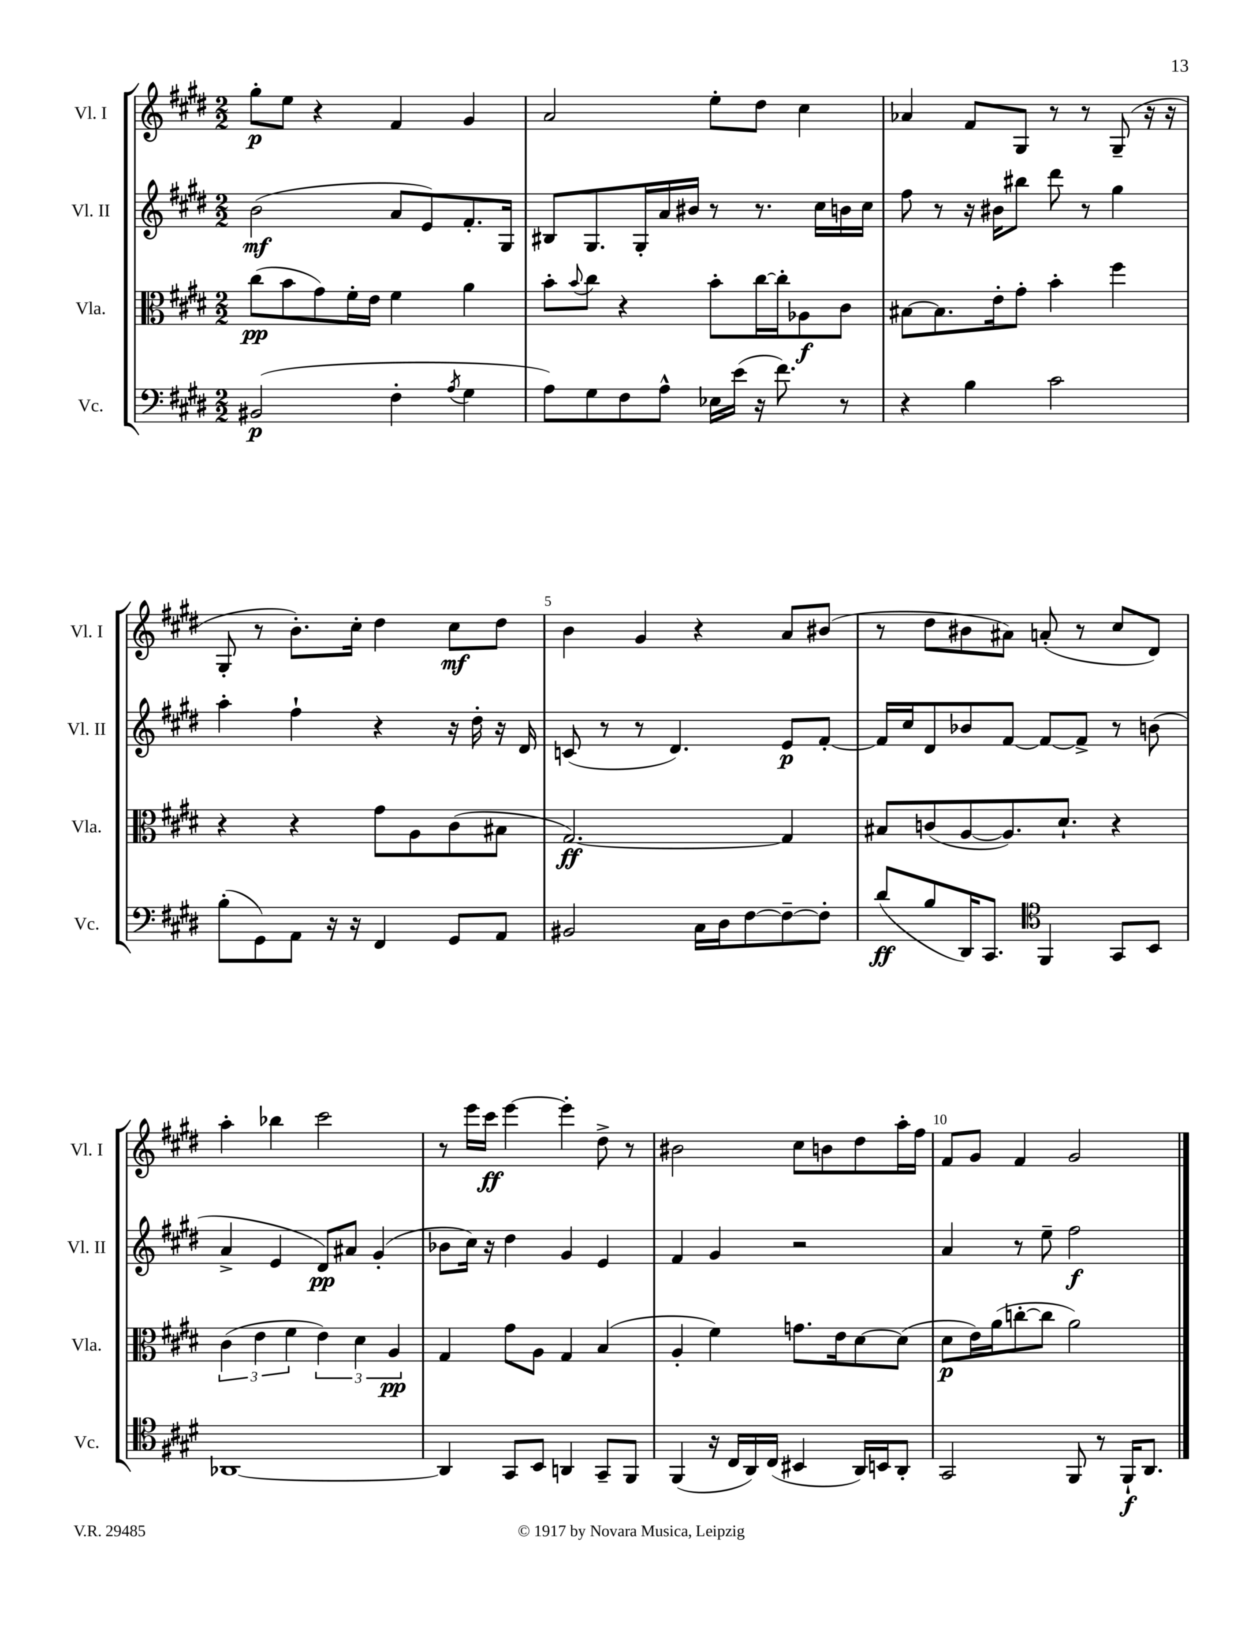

**kern	**dynam	**kern	**dynam	**kern	**dynam	**kern	**dynam
*part4	*part4	*part3	*part3	*part2	*part2	*part1	*part1
*staff4	*staff4	*staff3	*staff3	*staff2	*staff2	*staff1	*staff1
*I"Vc.	*	*I"Vla.	*	*I"Vl. II	*	*I"Vl. I	*
*I'Vc.	*	*I'Vla.	*	*I'Vl. II	*	*I'Vl. I	*
*clefF4	*	*clefC3	*	*clefG2	*	*clefG2	*
*k[f#c#g#d#]	*	*k[f#c#g#d#]	*	*k[f#c#g#d#]	*	*k[f#c#g#d#]	*
*M2/2	*	*M2/2	*	*M2/2	*	*M2/2	*
=1	=1	=1	=1	=1	=1	=1	=1
(2BB#X/	p	(8cc#\L	pp	(2b\	mf	8gg#'\L	p
.	.	8b\	.	.	.	8ee\J	.
.	.	8g#\)	.	.	.	4r	.
.	.	16f#'\L	.	.	.	.	.
.	.	16e\JJ	.	.	.	.	.
4F#'\	.	4f#\	.	8a/L	.	4f#/	.
.	.	.	.	8e/)	.	.	.
8qA/	.	.	.	.	.	.	.
4G#\	.	4a\	.	8.f#'/	.	4g#/	.
.	.	.	.	16G#/Jk	.	.	.
=2	=2	=2	=2	=2	=2	=2	=2
8A\L)	.	8b'\L	.	8B#X/L	.	2a/	.
.	.	8qqb/	.	.	.	.	.
8G#\	.	8cc#\J	.	8.G#/	.	.	.
8F#\	.	4r	.	.	.	.	.
.	.	.	.	16G#'/L	.	.	.
8A^^\J	.	.	.	16a/	.	.	.
.	.	.	.	16b#X/JJ	.	.	.
16E-X\LL	.	8b'\L	.	8r	.	8ee'\L	.
(16e\JJ	.	.	.	.	.	.	.
16r	.	[16cc#\L	.	8.r	.	8dd#\J	.
8.f#\)	.	16cc#'\J]	.	.	.	.	.
.	.	8A-X\	f	.	.	4cc#\	.
.	.	.	.	16cc#\LL	.	.	.
8r	.	8c#\J	.	16bn\	.	.	.
.	.	.	.	16cc#\JJ	.	.	.
=3	=3	=3	=3	=3	=3	=3	=3
4r	.	[8B#X\L	.	8ff#\	.	4a-X/	.
.	.	8.B#\]	.	8r	.	.	.
4B\	.	.	.	16r	.	8f#/L	.
.	.	16e'\k	.	16b#X\KL	.	.	.
.	.	8g#'\J	.	8bb#X\J	.	8G#/J	.
2c#\	.	4b'\	.	8ddd#\	.	8r	.
.	.	.	.	8r	.	8r	.
.	.	4ff#\	.	4gg#\	.	(8G#~/	.
.	.	.	.	.	.	16r	.
.	.	.	.	.	.	16r	.
!!LO:LB:g=z
=4	=4	=4	=4	=4	=4	=4	=4
(8B'\L	.	4r	.	4aa'\	.	8G#'/	.
8GG#\)	.	.	.	.	.	8r	.
8AA\J	.	4r	.	4ff#`\	.	8.b'\L)	.
16r	.	.	.	.	.	.	.
16r	.	.	.	.	.	16cc#'\Jk	.
4FF#/	.	8g#\L	.	4r	.	4dd#\	.
.	.	8A\	.	.	.	.	.
8GG#/L	.	(8c#\	.	16r	.	8cc#\L	mf
.	.	.	.	16dd#'\	.	.	.
8AA/J	.	8B#X\J	.	16r	.	8dd#\J	.
.	.	.	.	16d#/	.	.	.
=5	=5	=5	=5	=5	=5	=5	=5
2BB#X/	.	[2.G#/)	ff	(8cn/	.	4b\	.
.	.	.	.	8r	.	.	.
.	.	.	.	8r	.	4g#/	.
.	.	.	.	4.d#/)	.	.	.
16C#\LL	.	.	.	.	.	4r	.
16D#\J	.	.	.	.	.	.	.
[8F#\	.	.	.	.	.	.	.
8F#~\_	.	4G#/]	.	8e/L	p	8a/L	.
8F#'\J]	.	.	.	[8f#'/J	.	(8b#X/J	.
=6	=6	=6	=6	=6	=6	=6	=6
(8d#/L	ff	8B#X/L	.	16f#/LL]	.	8r	.
.	.	.	.	16cc#/J	.	.	.
8B/	.	(8cn/	.	8d#/	.	8dd#\L	.
16DD#/K)	.	[8A/	.	8b-X/	.	8b#X\	.
8.CC#/J	.	.	.	.	.	.	.
.	.	8.A/])	.	[8f#/J	.	8a#X\J)	.
*clefC4	*	*	*	*	*	*	*
4FF#/	.	.	.	8f#/L_	.	(8an'/	.
.	.	8.d#`/J	.	.	.	.	.
.	.	.	.	8f#^/J]	.	8r	.
8GG#/L	.	4r	.	8r	.	8cc#/L	.
8BB/J	.	.	.	(8bn\	.	8d#/J)	.
!!LO:LB:g=z
=7	=7	=7	=7	=7	=7	=7	=7
[1AA-X	.	(6c#\	.	4a^/	.	4aa'\	.
.	.	6e\	.	.	.	.	.
.	.	.	.	4e/	.	4bb-X\	.
.	.	6f#\	.	.	.	.	.
.	.	6e\)	.	8d#/L)	pp	2ccc#\	.
.	.	.	.	8a#X/J	.	.	.
.	.	6d#\	.	.	.	.	.
.	.	.	.	(4g#'/	.	.	.
.	.	6A/	pp	.	.	.	.
=8	=8	=8	=8	=8	=8	=8	=8
4AA-/]	.	4G#/	.	8b-X\L	.	8r	.
.	.	.	.	16cc#\Jk)	.	16eee\LL	.
.	.	.	.	16r	.	16ccc#\JJ	ff
8GG#/L	.	8g#\L	.	4dd#\	.	[4eee\	.
8BB/J	.	8A\J	.	.	.	.	.
4AAn/	.	4G#/	.	4g#/	.	4eee'\]	.
8GG#~/L	.	(4B/	.	4e/	.	8dd#^\	.
8FF#/J	.	.	.	.	.	8r	.
=9	=9	=9	=9	=9	=9	=9	=9
(4FF#/	.	4A'/	.	4f#/	.	2b#X\	.
16r	.	4f#\)	.	4g#/	.	.	.
16C#/LL	.	.	.	.	.	.	.
16AA/)	.	.	.	.	.	.	.
(16C#/JJ	.	.	.	.	.	.	.
4BB#X/	.	8.gn\L	.	2r	.	8cc#\L	.
.	.	.	.	.	.	8bn\	.
.	.	16e\k	.	.	.	.	.
16AA/LL)	.	[8d#\	.	.	.	8dd#\	.
16BBn/J	.	.	.	.	.	.	.
8AA'/J	.	(8d#\J]	.	.	.	16aa'\L	.
.	.	.	.	.	.	16ff#\JJ	.
=10	=10	=10	=10	=10	=10	=10	=10
2GG#/	.	8d#\L	p	4a/	.	8f#/L	.
.	.	16e\L)	.	.	.	8g#/J	.
.	.	(16a\J	.	.	.	.	.
.	.	[8ccn'\	.	8r	.	4f#/	.
.	.	8cc\J]	.	8ee~\	.	.	.
8FF#/	.	2a\)	.	2ff#\	f	2g#/	.
8r	.	.	.	.	.	.	.
16FF#`/KL	f	.	.	.	.	.	.
8.AA/J	.	.	.	.	.	.	.
==	==	==	==	==	==	==	==
*-	*-	*-	*-	*-	*-	*-	*-
